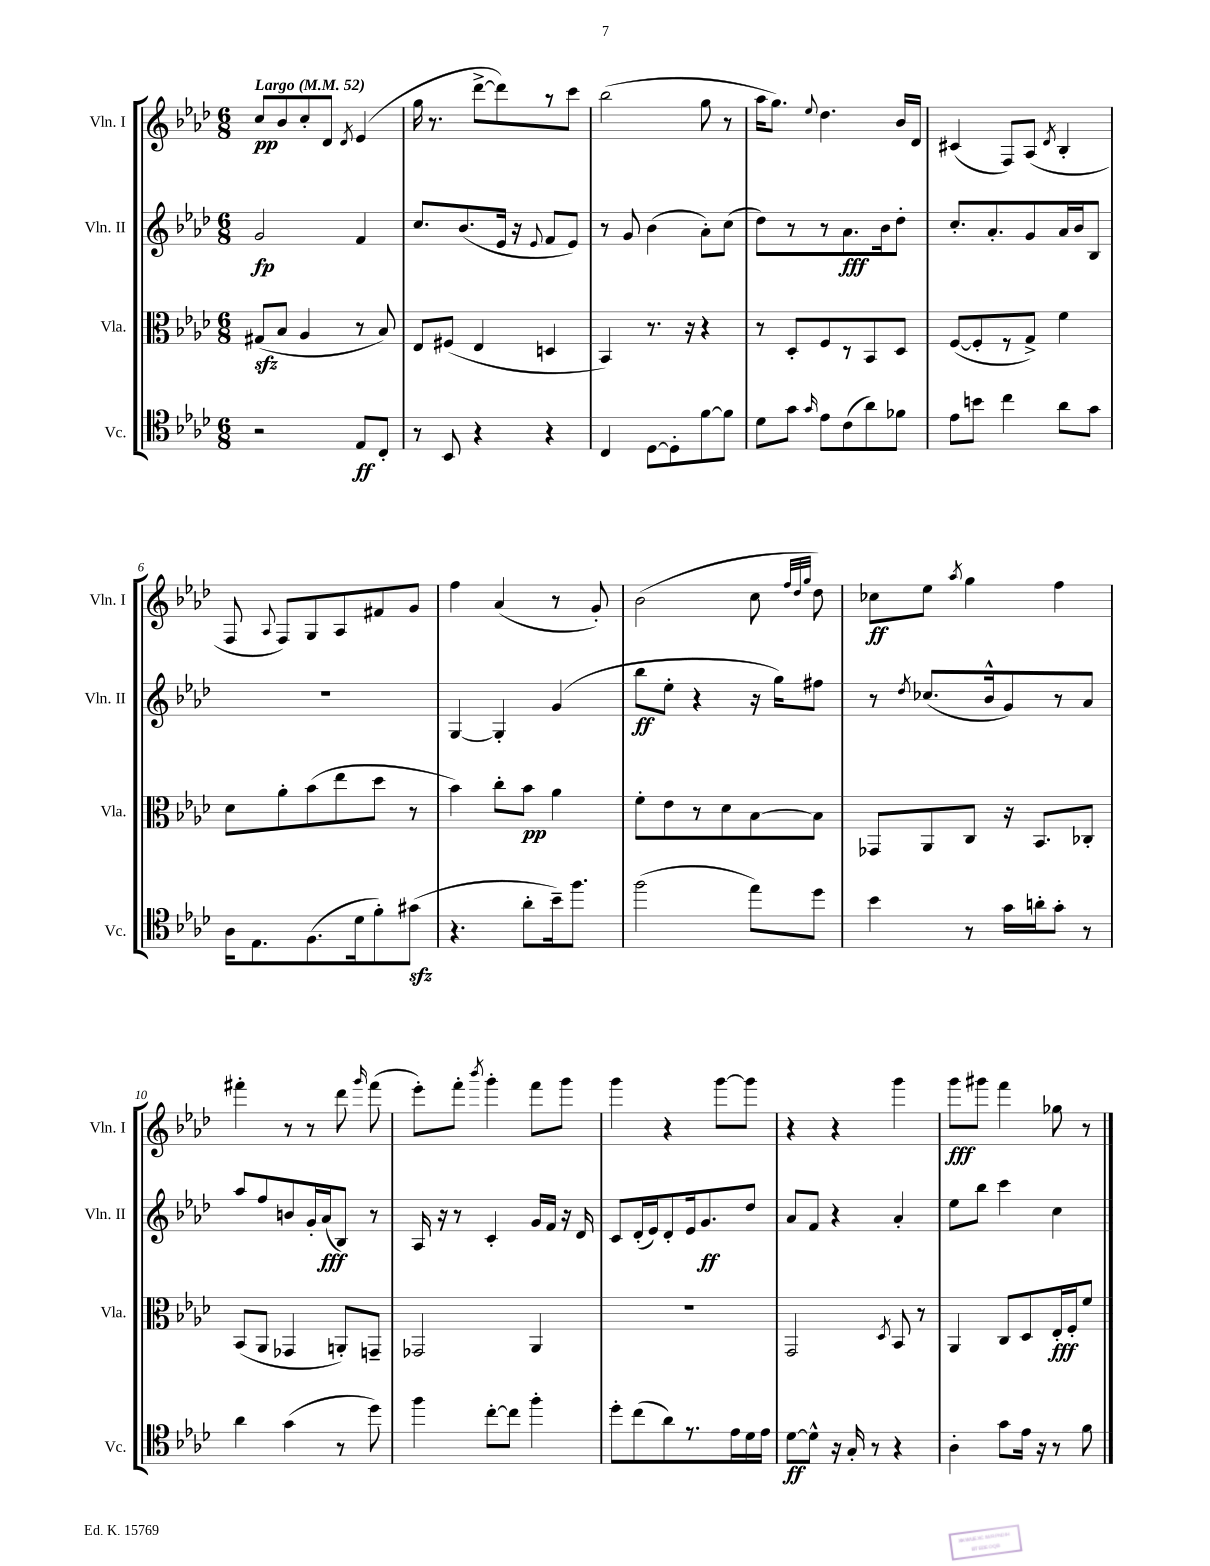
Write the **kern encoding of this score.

**kern	**kern	**kern	**kern
*staff4	*staff3	*staff2	*staff1
*clefC4	*clefC3	*clefG2	*clefG2
*k[b-e-a-d-]	*k[b-e-a-d-]	*k[b-e-a-d-]	*k[b-e-a-d-]
*M6/8	*M6/8	*M6/8	*M6/8
*MM52	*MM52	*MM52	*MM52
2r	(8G#	2g	8cc
.	8B-	.	8b-
.	4A-	.	8cc'
.	.	.	8d-
.	.	.	8qd-
8E-	8r	4f	(4e-
8C'	8B-)	.	.
=	=	=	=
8r	8E-	8.cc	16gg
.	.	.	8.r
8BB-	(8F#	.	.
.	.	(8.b-	.
4r	4E-	.	[8ddd-^
.	.	16e-	8ddd-])
.	.	16r	.
.	.	8qqe-	.
4r	4D	8f	8r
.	.	8e-)	8ccc
=	=	=	=
4C	4BB-)	8r	(2bb-
.	.	8g	.
[8D-	8.r	(4b-	.
8D-']	.	.	.
.	16r	.	.
[8f	4r	8a-')	8gg
8f]	.	(8cc	8r
=	=	=	=
8d-	8r	8dd-)	16aa-
.	.	.	8.gg)
8g	8D-'	8r	.
16qqg	.	.	8qqee-
8e-	8F	8r	4.dd-
(8c	8r	8.a-	.
8a-)	8BB-	.	.
.	.	16b-	.
8f-	8D-	8dd-'	16b-
.	.	.	16d-
=	=	=	=
8e-	([8F	8.cc'	(4c#
8b	8F']	.	.
.	.	8.a-'	.
4cc	8r	.	8F)
.	8G^)	8g	(8A-
.	.	.	8qd-
8a-	4f	16a-	4B-'
.	.	16b-	.
8g	.	8B-	.
=	=	=	=
16A-	8d-	2.r	8F
8.E-	.	.	.
.	.	.	8qqA-
.	8a-'	.	8F)
(8.F	(8b-	.	8G
.	8ee-	.	8A-
16d-	.	.	.
8f')	8dd-	.	8f#
(8g#	8r	.	8g
=	=	=	=
4.r	4b-)	[4G	4ff
.	8cc'	4G']	(4a-
8a-'	8b-	.	.
16b-~)	4a-	(4g	8r
8.ff	.	.	.
.	.	.	8g')
=	=	=	=
(2ff	8f'	8bb-	(2b-
.	8e-	8ee-'	.
.	8r	4r	.
.	8d-	.	.
8ee-)	[8B-	16r	8cc
.	.	16gg)	.
.	.	.	32qqff
.	.	.	32qqdd-
.	.	.	32qqgg
8dd-	8B-]	8ff#	8dd-)
=	=	=	=
4b-	8GG-	8r	8cc-
.	.	8qdd-	.
.	8AA-	(8.cc-	8ee-
.	.	.	8qaa-
8r	8C	.	4gg
.	.	16b-^^	.
16g	16r	8g)	.
16a'	8.BB-	.	.
8g'	.	8r	4ff
8r	8C-'	8a-	.
=	=	=	=
4a-	(8BB-	8aa-	4fff#'
.	8AA-	8ff	.
(4g	4GG-	8b	8r
.	.	16g'	8r
.	.	(16a-	.
8r	8AA')	8B-)	8ddd-
.	.	.	16qqggg
8dd-)	8GG~	8r	(8fff#
=	=	=	=
4ff	2GG-	16A-	8eee-')
.	.	16r	.
.	.	8r	8fff'
.	.	.	8qbbb-
[8cc'	.	4c'	4ggg'
8cc]	.	.	.
4ff'	4AA-	16g	8fff
.	.	16f	.
.	.	16r	8ggg
.	.	16d-	.
=	=	=	=
8dd-'	2.r	8c	4ggg
(8cc	.	(16d-'	.
.	.	16e-)	.
8a-)	.	8d-'	4r
8.r	.	16e-	.
.	.	8.g	.
.	.	.	[8ggg
16e-	.	.	.
16d-	.	8dd-	8ggg]
16e-	.	.	.
=	=	=	=
[8d-	2GG	8a-	4r
8d-^^]	.	8f	.
16r	.	4r	4r
16G'	.	.	.
8r	.	.	.
.	8qD-	.	.
4r	8BB-	4a-'	4ggg
.	8r	.	.
=	=	=	=
4A-'	4AA-	8ee-	8ggg
.	.	8bb-	8ggg#
8g	8C	4ccc	4fff
16e-	8D-	.	.
16r	.	.	.
8r	16E-'	4cc	8gg-
.	16F'	.	.
8f	8f	.	8r
==	==	==	==
*-	*-	*-	*-
